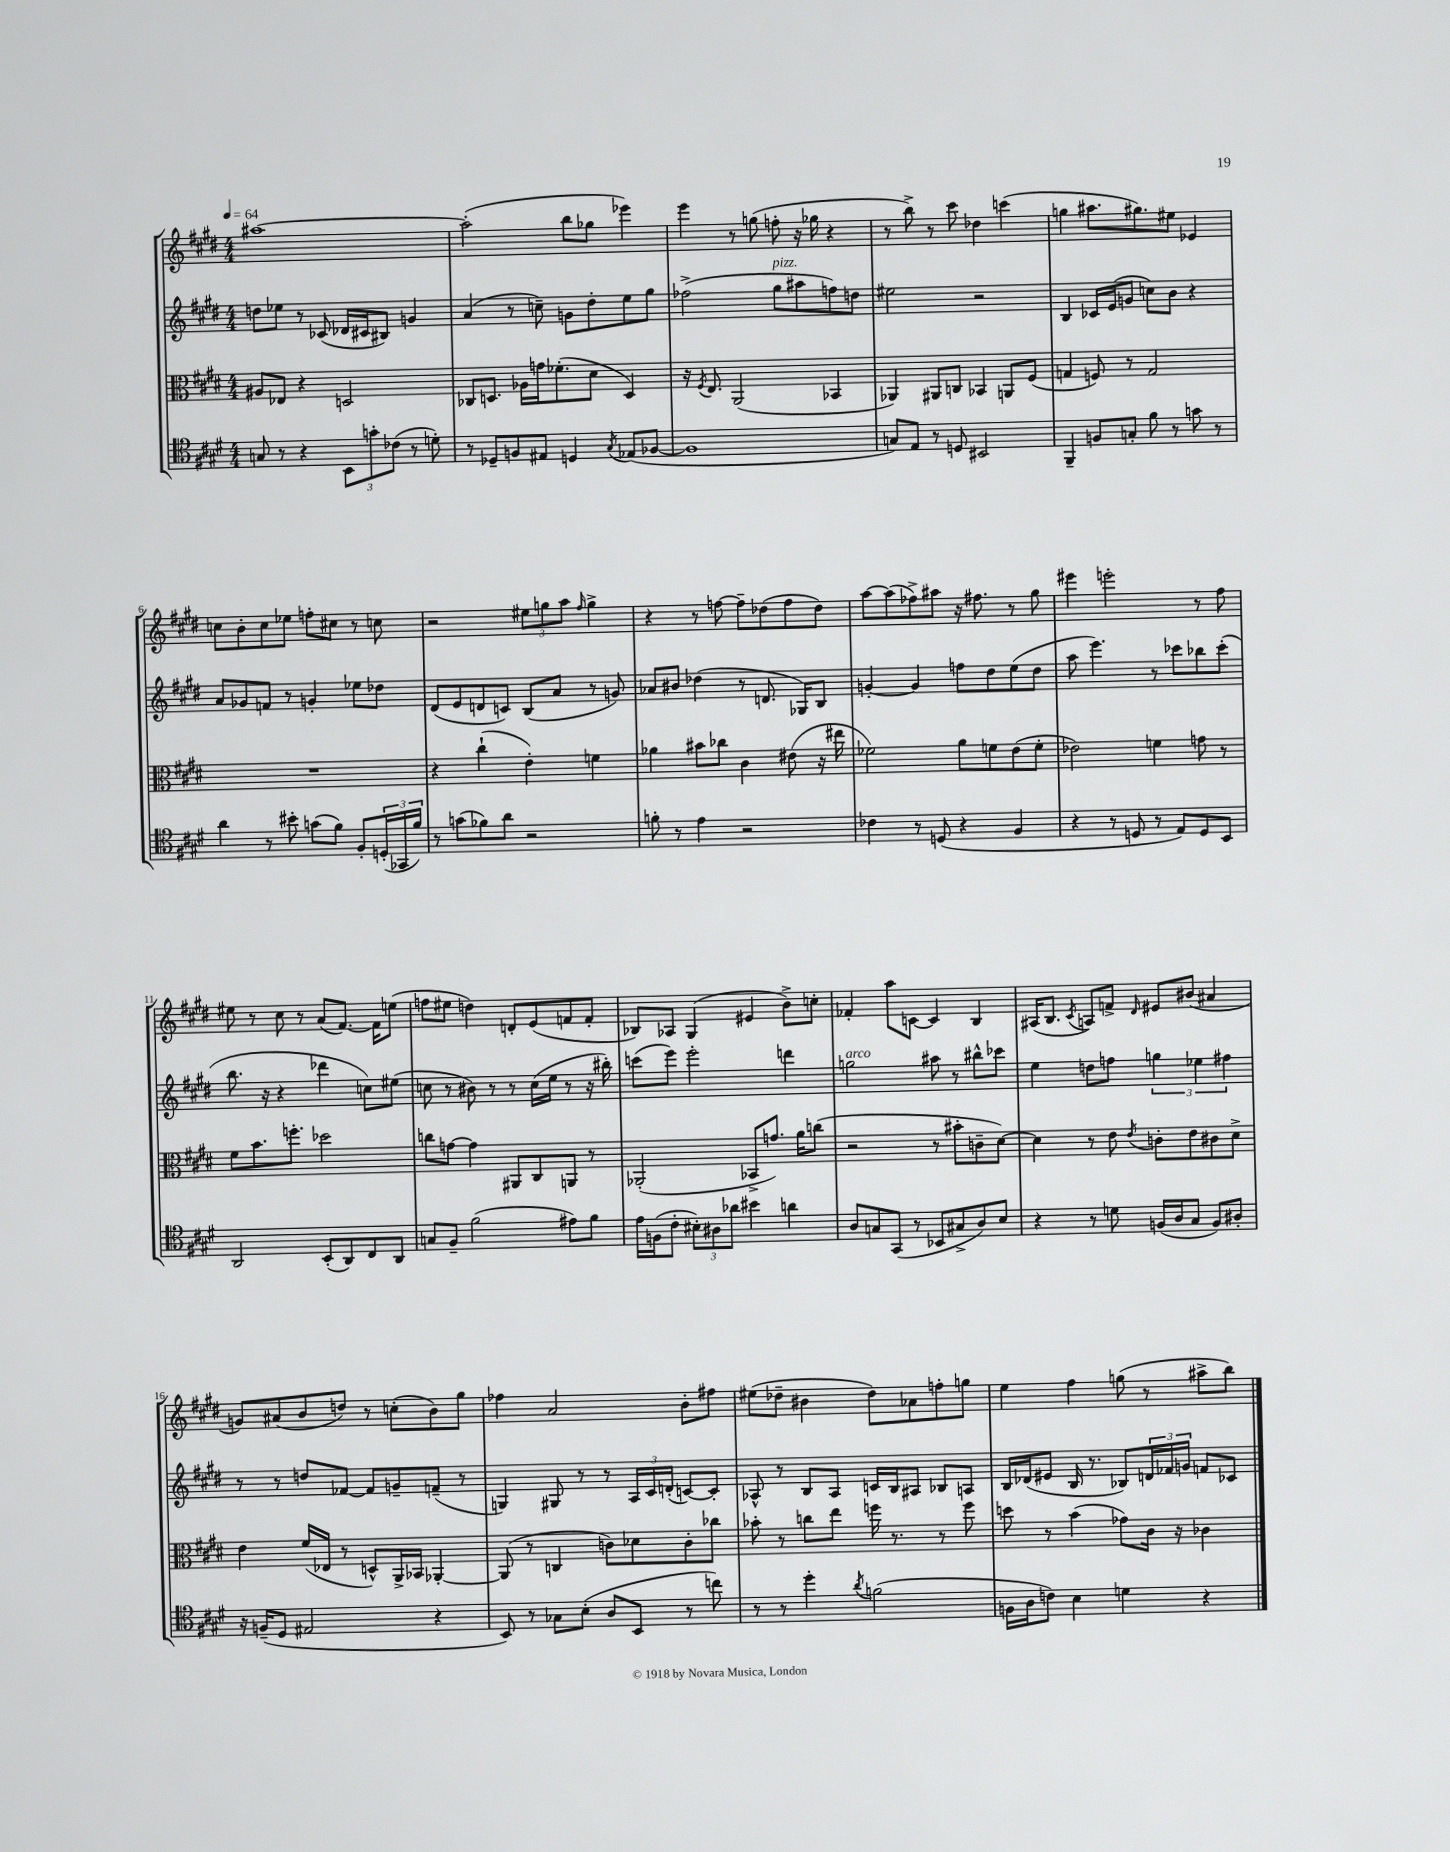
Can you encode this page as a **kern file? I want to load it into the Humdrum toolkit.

**kern	**kern	**kern	**kern
*part4	*part3	*part2	*part1
*staff4	*staff3	*staff2	*staff1
*clefC4	*clefC3	*clefG2	*clefG2
*k[f#c#g#d#]	*k[f#c#g#d#]	*k[f#c#g#d#]	*k[f#c#g#d#]
*M4/4	*M4/4	*M4/4	*M4/4
*MM64	*MM64	*MM64	*MM64
=1	=1	=1	=1
8Gn/	8A#X/L	8ddn\L	[1aa#X
8r	8E-X/J	8ee-X\J	.
4r	4r	8r	.
.	.	(8c-X/	.
12BB\L	2Dn/	16d-X/LL	.
.	.	16c#X/J	.
12gn'\	.	.	.
.	.	8B#X/J)	.
(12c-X\J	.	.	.
8r	.	4gn/	.
8dn'\)	.	.	.
=2	=2	=2	=2
8r	8C-X/L	(4a/	(2aa#'\]
8D-X~/L	8.Dn/J	.	.
8Fn/	.	8r	.
.	16A-X\LL	.	.
8E#X/J	16gn\J	8ccn~\)	.
.	(8.f-X'\	.	.
4Dn/	.	8gn\L	8bb\L
.	8d#\J	8dd#'\	8gg-X\J
8qG#/	.	.	.
(8E-X/L	4D/)	8ee\	4eee-X\)
[8F-X/J	.	8gg#\J	.
=3	=3	=3	=3
1F-]	16r	(2ff-X^\	4eee\
.	8qF#/	.	.
.	8.E/	.	.
.	(2AA/	.	8r
.	.	.	(8ggn\
!	!	!LO:TX:a:i:t=pizz.	!
.	.	8gg#\L	8ffn'\
.	.	8aa#X\	16r
.	.	.	16gg-X\
.	4BB-X/	8ffn\)	4r
.	.	8ddn\J	.
=4	=4	=4	=4
8Gn/L)	4AA-X/)	2ee#X\	8r
8E/J	.	.	8bb^\)
8r	8AA#X/L	.	8r
8Dn/	8Cn/J	.	8ccc#\
2BB#X/	4BB-X/	2r	4dd-X\
.	8AAn/L	.	(4cccn\
.	(8F#/J	.	.
=5	=5	=5	=5
4FF#~/	4Gn/	4B/	4ggn\
8Fn/L	8Fn/)	16c-X/LL	8.aa#X\L
.	.	(16e/J	.
8Gn'/J	8r	8gn/J	.
.	.	.	8.gg#X\)
8f#\	2G/	8ccn\L)	.
8r	.	8b\J	8ee#X\J
8gn\	.	4r	4e-X/
8r	.	.	.
!!LO:LB:g=z
=6	=6	=6	=6
4a\	1r	8a/L	8ccn\L
.	.	8g-X/	8b'\
8r	.	8fn/J	8cc\
8b#X'\	.	8r	8ee-X\J
(8gn\L	.	4gn'/	8ffn'\L
8f#\J)	.	.	8cc#X\J
8F#'/L	.	8ee-X\L	8r
(24Dn'/L	.	8dd-X\J	8ccn\
24GG-X/	.	.	.
24f#/JJ)	.	.	.
=7	=7	=7	=7
8r	4r	(8d#/L	2r
(8gn\L	.	8e/	.
8f-X\)	(4cc#`\	8dn/	.
8a\J	.	8cn/J)	.
2r	4e'\)	(8B/L	12ee#X\L
.	.	.	12ggn\
.	.	8a/J	.
.	.	.	12aa\J
.	.	.	16qqff#/
.	4fn\	8r	4gg^\
.	.	8gn/)	.
=8	=8	=8	=8
8fn'\	4a-X\	8a-X/L	4r
8r	.	8b#X/J	.
4e\	8b#X\L	(4dd-X\	8r
.	8cc-X\J	.	[8ffn\
2r	4c#\	8r	8ff~\L]
.	.	8.dn/	(8dd-X\
.	(8e#X\	.	8ff\
.	.	16G-X/KL)	.
.	16r	8B/J	8dd-\J)
.	16ee#X\	.	.
=9	=9	=9	=9
4c-X\	2f-X\)	[4gn'/	[8aa\L
.	.	.	(8aa\]
8r	.	4g/]	8ff-X^\)
(8Dn/	.	.	8aa#X\J
4r	8a\L	8ffn\L	16r
.	.	.	8.ff#X\
.	8fn\	8dd#\	.
4F#/	(8e\	(8ee\	8r
.	8f'\J	8dd#\J	8gg#\
=10	=10	=10	=10
4r	2e-X\)	8aa\	4eee#X\
.	.	4.eee\)	.
8r	.	.	2eeen'\
8Dn/	.	.	.
8r	4fn\	8r	.
8E/L)	.	8ccc-X\L	.
8D/	8gn\	8bb-X\	8r
8BB/J	8r	(8ccc-'\J	8ff#\
!!LO:LB:g=z
=11	=11	=11	=11
2AA/	8f#\L	8.bb\	8ee#X\
.	8.b\	.	8r
.	.	16r	.
.	.	4r	8cc#\
.	8.ffn'\J	.	.
.	.	.	8r
(8BB'/L	2dd-X\	4ddd-X\	(8a/L
8AA/)	.	.	[8.f#/J)
8C#/	.	8ccn\L)	.
.	.	.	16f#\KL]
8AA/J	.	(8ee#X\J	(8een\J
=12	=12	=12	=12
8Gn/L	8ccn\L	8ccn\	8ffn\L
8F#~/J	[8gn\J	8r	8ee#X\J
(2f#\	4g\]	8b#X\)	4ddn\)
.	.	8r	.
.	8AA#X/L	8r	8dn'/L
.	8C#/	(16cc\LL	(8e/
.	.	16ee\JJ	.
8e#X\L)	8AAn/J	8r	8fn/
8f#\J	8r	16r	8f'/J
.	.	16bb#X'\)	.
=13	=13	=13	=13
16e\LL	(2AA-X'/	(8cccn\L	8B-X/L)
(16Fn\J	.	.	.
8c#'\J	.	8eee\J)	8A-X/J
12B#X'\L)	.	2eee'\	(4G#/
12A#X\	.	.	.
12a-X\J	.	.	.
4b#X\	8BB-X^/L	.	4e#X/
.	8.gn/J)	.	.
4an\	.	4dddn\	8b^\L)
.	16a\KL	.	.
.	(8ccn\J	.	8ccn'\J
=14	=14	=14	=14
!	!	!LO:TX:a:i:t=arco	!
8A/L	2r	2ggn\	4f-X'/
8Gn/	.	.	.
(8GG#/J	.	.	8aa\L
8r	.	.	[8cn\J
8BB-X/L	8r	8aa#X\	4c/]
8G#X^/	8b#X'\L	8r	.
8A/)	8cn~\	8bb#X^^\L	4B/
8B/J	[8d#\J)	8ccc-X\J	.
=15	=15	=15	=15
4r	4d#\]	4ee\	(16A#X/KL
.	.	.	8.B/J
.	.	.	8qc#/
8r	8r	8ddn\L	8An/L)
8dn\	8e\	8ffn\J	8fn^/J
.	8qe/	.	16qqd#/
(16Fn/LL	8cn'\L	6ggn\	8e#X/L
16A/J	.	.	.
8G#/J	8e\	.	(8b#X/J
.	.	6ee-X\	.
8F/L)	8c#X\	.	4a#X/
.	.	6ff#X\	.
8A#X'/J	8d#^\J	.	.
!!LO:LB:g=z
=16	=16	=16	=16
16r	4e\	8r	8gn/L)
(16Fn~/KL	.	.	.
8D#/J	.	8r	(8a#X/
2E#X/	(16f#/LL	8ddn/L	8b/
.	16E-X/JJ	.	.
.	8r	[8f-X/J	8ddn/J)
.	8Dn^^/L)	8f-/L]	8r
.	16AA^/L	8gn~/	(8ccn'\L
.	16BB-X/JJ	.	.
4r	[4AA-X'/	(8fn~/J	8b\)
.	.	8r	8gg#\J
=17	=17	=17	=17
8BB/)	(8AA-/]	4Gn/)	4ff-X\
8r	8r	.	.
8G-X\L	4Cn/	8G#X/	2a/
(8B'\J	.	8r	.
8A/L	8cn\L)	8r	.
8BB/J	8d-X\	24A/LL	.
.	.	24c#/	.
.	.	(24dn'/JJ	.
8r	8c'\	[8cn/L)	8b'\L
8ccn\)	8cc-X\J	8c'/J]	8ff#X\J
=18	=18	=18	=18
8r	8b-X'\	8A-X^^/	(8ee#X\L
8r	8r	8r	8dd-X~\J
4dd#'\	8ccn\L	8B/L	4b#X\
.	8ee\J	8A-/J	.
8qa/	.	.	.
(2fn\	16ffn\	16cn/LL	8dd-\L)
.	8.r	16B/J	.
.	.	8A#X/J	8a-X\
.	8r	8B-X/L	8ffn'\
.	8ff\	8An/J	8ggn\J
=19	=19	=19	=19
16Fn\LL	8ddn\	16B/LL	4ee\
16A\J	.	(16d-X/J	.
8cn\J)	8r	8e#X/J	.
4B\	(4b\	16B/	4ff#\
.	.	8.r	.
4dn\	8g-X\L)	8B-X/L)	(8ggn\
.	16c#\Jk	24dn/L	8r
.	.	24f-X/	.
.	16r	.	.
.	.	24gn/JJ	.
4r	4c-X\	8fn/L	8aa#X^\L
.	.	8c-X/J	8bb\J)
==	==	==	==
*-	*-	*-	*-
